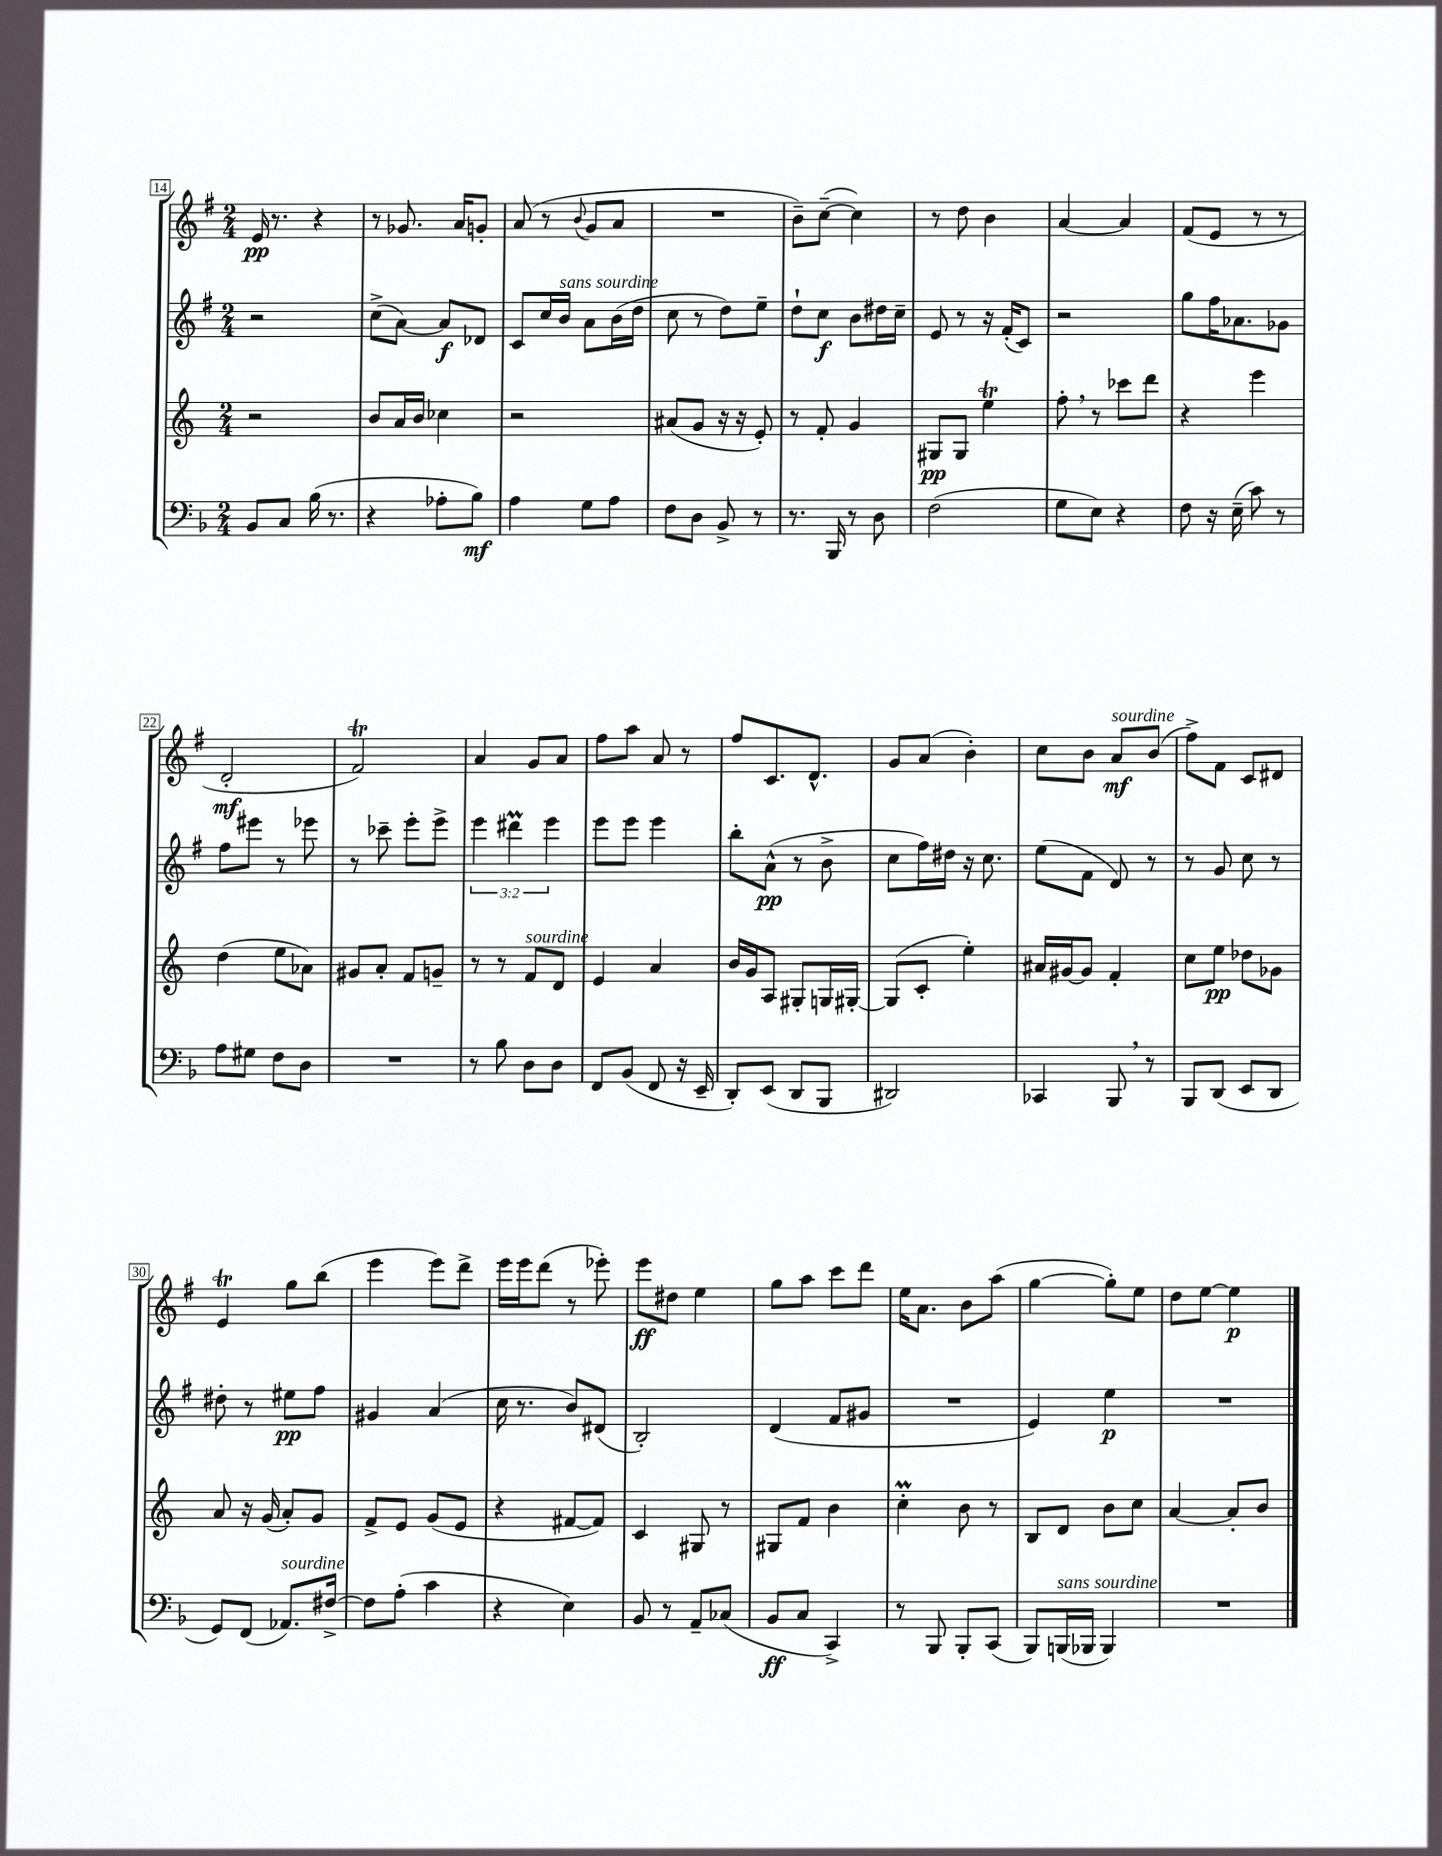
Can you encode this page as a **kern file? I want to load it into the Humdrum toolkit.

**kern	**kern	**kern	**kern
*staff4	*staff3	*staff2	*staff1
*clefF4	*clefG2	*clefG2	*clefG2
*k[b-]	*k[]	*k[f#]	*k[f#]
*M2/4	*M2/4	*M2/4	*M2/4
8BB-/L	2r	2r	16e/
.	.	.	8.r
8C/J	.	.	.
(16B-\	.	.	4r
8.r	.	.	.
=	=	=	=
4r	8b/L	(8cc^\L	8r
.	16a/L	[8a\J)	8.g-/
.	16b/JJ	.	.
8A-'\L	4cc-\	8a/]L	.
.	.	.	16a/LK
8B-\J)	.	8d-/J	8g'/J
=	=	=	=
4A\	2r	8c/L	(8a/
.	.	16cc/L	8r
.	.	16b/JJ	.
.	.	.	8qqb/
8G\L	.	8a\L	8g/L
8A\J	.	(16b\L	8a/J
.	.	16dd\JJ	.
=	=	=	=
8F\L	(8a#/L	8cc\	2r
8D\J	8g/J	8r	.
8BB-^/	16r	8dd\L)	.
.	16r	.	.
8r	8e'/)	8ee~\J	.
=	=	=	=
8.r	8r	8dd`\L	8b~\L)
.	8f'/	8cc\J	([8cc~\J
16BBB-/	.	.	.
8r	4g/	8b\L	4cc\])
8D\	.	16dd#\L	.
.	.	16cc~\JJ	.
=	=	=	=
(2F\	8G#/L	8e/	8r
.	8G#/J	8r	8dd\
.	4ee\	16r	4b\
.	.	(16f#'/LK	.
.	.	8c/J)	.
=	=	=	=
8G\L	8ff'\	2r	[4a/
8E\J)	8r	.	.
4r	8ccc-\L	.	4a/]
.	8ddd\J	.	.
=	=	=	=
8F\	4r	8gg\L	(8f#/L
16r	.	16ff#\K	8e/J
(16E~\	.	8.a-\	.
8c\)	4eee\	.	8r
8r	.	8g-\J	8r
=	=	=	=
8A\L	(4dd\	8ff#\L	2d'/
8G#\J	.	8eee#\J	.
8F\L	8ee\L	8r	.
8D\J	8a-\J)	8eee-\	.
=	=	=	=
2r	8g#/L	8r	2f#/)
.	8a'/J	8ccc-~\	.
.	8f/L	8eee'\L	.
.	8g~/J	8eee^\J	.
=	=	=	=
8r	8r	6eee\	4a/
8B-\	8r	.	.
.	.	6ddd#\	.
8D\L	8f/L	.	8g/L
.	.	6eee\	.
8D\J	8d/J	.	8a/J
=	=	=	=
8FF/L	4e/	8eee\L	8ff#\L
(8BB-/J	.	8eee\J	8aa\J
8FF/	4a/	4eee\	8a/
16r	.	.	8r
16EE~/	.	.	.
=	=	=	=
8DD'/L)	16b/LL	8bb'\L	8ff#/L
.	16g/J	.	.
(8EE/J	8A/J	(8a^^\J	8.c/
8DD/L	8G#'/L	8r	.
.	.	.	8.d^^/J
8BBB-/J	16G/L	8b^\	.
.	[16G#'/JJ	.	.
=	=	=	=
2DD#/)	(8G#/]L	8cc\L	8g/L
.	8c'/J	16ff#\L)	(8a/J
.	.	16dd#\JJ	.
.	4ee'\)	16r	4b'\)
.	.	8.cc\	.
=	=	=	=
4CC-/	16a#/LL	(8ee\L	8cc\L
.	[16g#/J	.	.
.	8g#/]J	8f#\J	8b\J
8BBB-/	4f'/	8d/)	8a/L
8r	.	8r	(8b/J
=	=	=	=
8BBB-/L	8cc\L	8r	8ff#^\L)
(8DD/J	8ee\J	8g/	8f#\J
8EE/L	8dd-\L	8cc\	8c/L
8DD/J	8g-\J	8r	8d#/J
=	=	=	=
8GG/L)	8a/	8dd#'\	4e/
(8FF/J	16r	8r	.
.	(16g/	.	.
8.AA-/L)	8a'/L)	8ee#\L	8gg\L
.	8g/J	8ff#\J	(8bb\J
[16F#^/Jk	.	.	.
=	=	=	=
8F#\]L	8f^/L	4g#/	4eee\
(8A'\J	8e/J	.	.
4c\	(8g/L	(4a/	8eee\L)
.	8e/J	.	8ddd^\J
=	=	=	=
4r	4r	16cc\	16eee\LL
.	.	8.r	16eee\J
.	.	.	(8ddd\J
4E\)	[8f#/L	8b/L)	8r
.	8f#/]J)	(8d#/J	8eee-'\)
=	=	=	=
8BB-/	4c/	2B'/)	8eee\L
8r	.	.	8dd#\J
8AA~/L	8G#/	.	4ee\
(8C-/J	8r	.	.
=	=	=	=
8BB-/L	8G#/L	(4d/	8gg\L
8C/J	8f/J	.	8aa\J
4CC^/)	4b\	8f#/L	8ccc\L
.	.	8g#/J	8ddd\J
=	=	=	=
8r	4cc'\	2r	16ee\LK
.	.	.	8.a\J
8BBB-/	.	.	.
8BBB-'/L	8b\	.	8b\L
(8CC/J	8r	.	(8aa\J
=	=	=	=
8BBB-/L)	8B/L	4e/)	[4gg\
(16BBB/L	8d/J	.	.
16BBB-/JJ	.	.	.
4BBB-/)	8b\L	4ee\	8gg'\]L)
.	8cc\J	.	8ee\J
=	=	=	=
2r	[4a/	2r	8dd\L
.	.	.	[8ee\J
.	8a'/]L	.	4ee\]
.	8b/J	.	.
==	==	==	==
*-	*-	*-	*-
